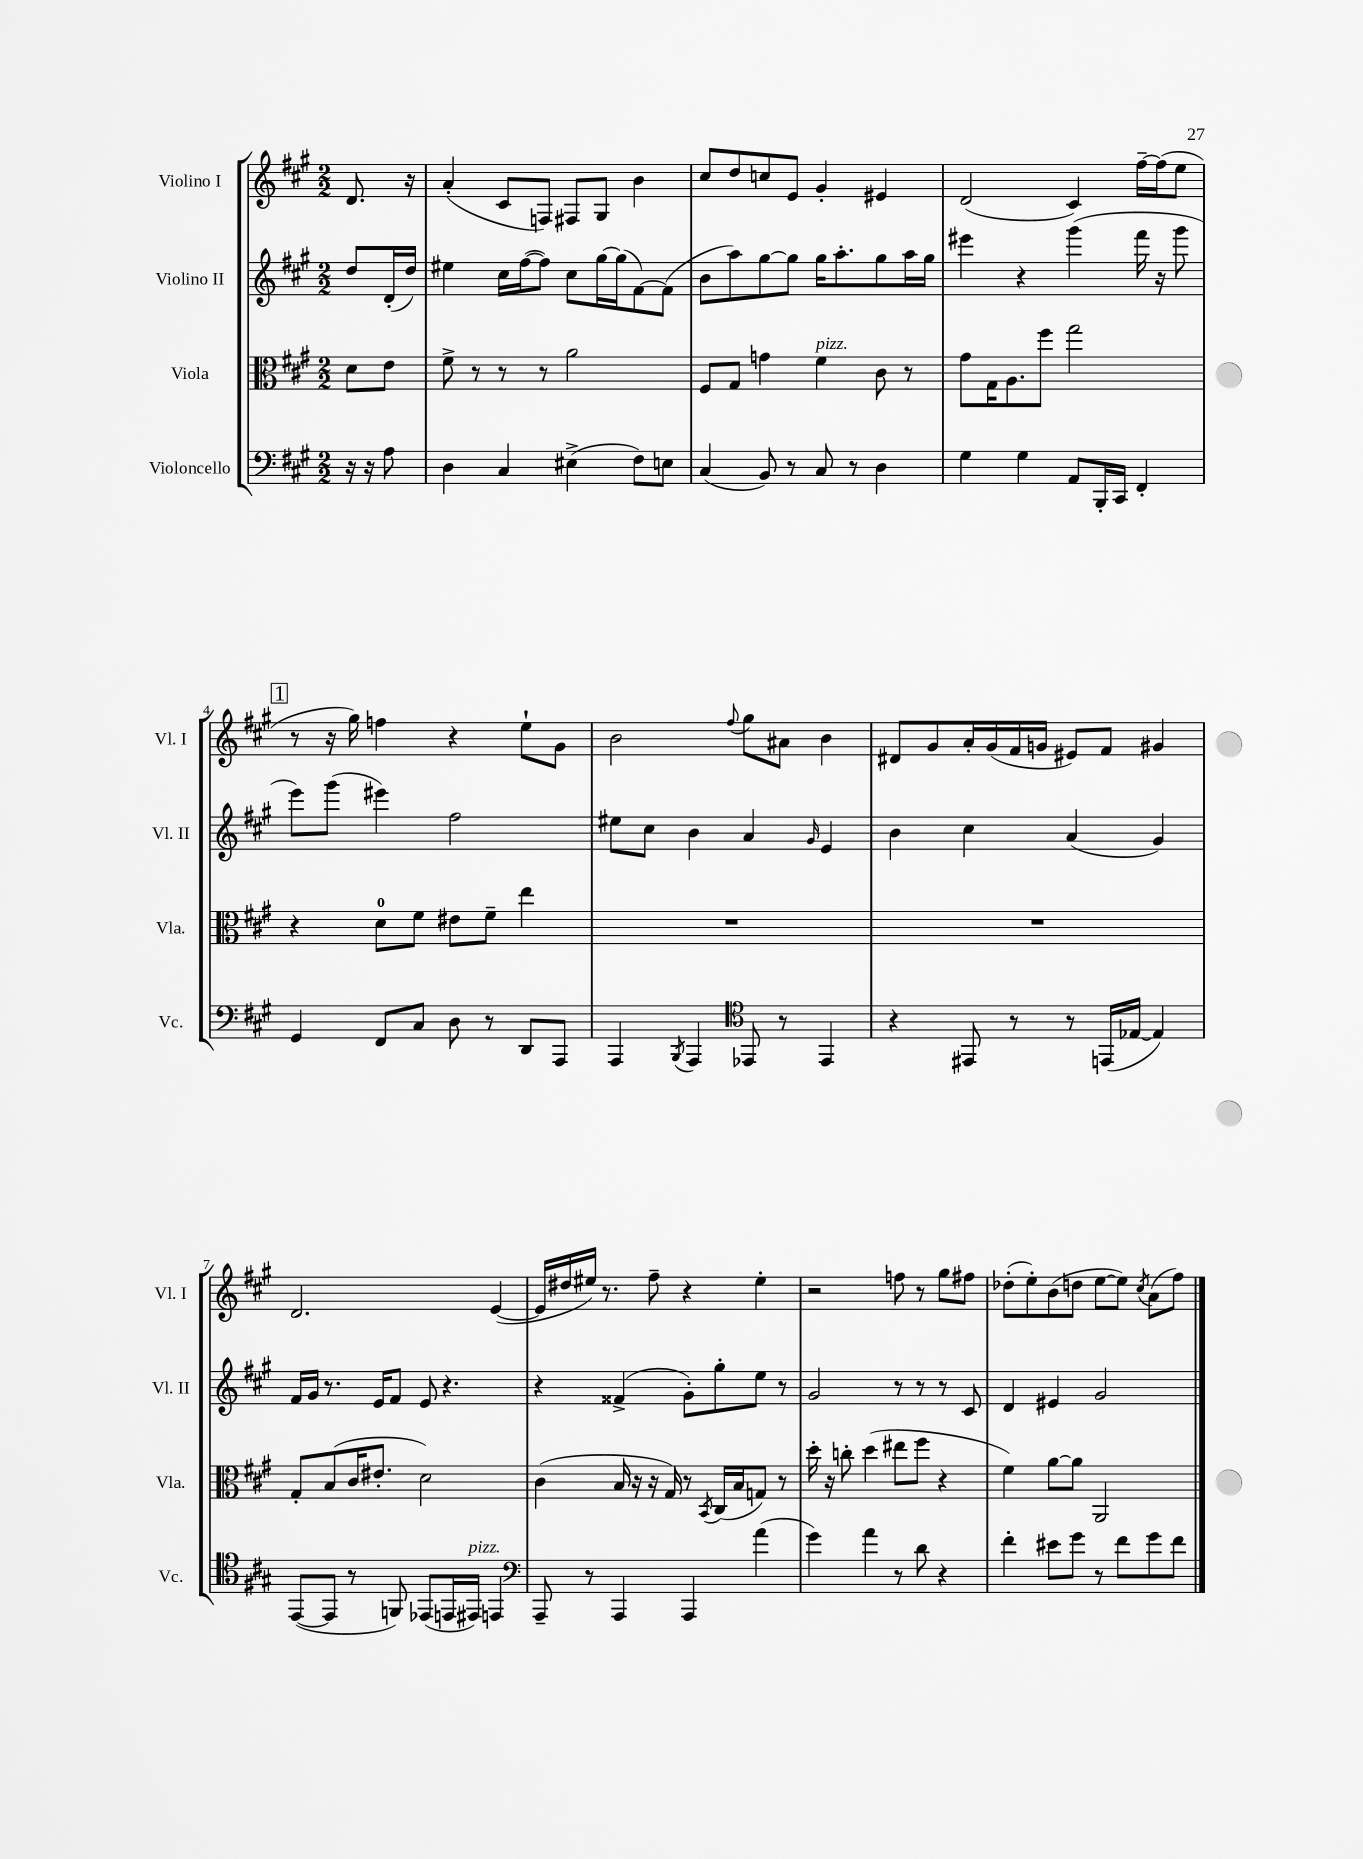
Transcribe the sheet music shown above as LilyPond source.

<<
\new StaffGroup <<
\new Staff = "s0" \with { instrumentName = "Violino I" shortInstrumentName = "Vl. I" } {
    \clef treble \key a \major \numericTimeSignature \time 2/2 \partial 4
    \autoBeamOff d'8. r16 |
    a'4-.( cis'8[ f8]) fis8[ gis8] b'4 |
    cis''8[ d''8 c''8 e'8] gis'4-. eis'4 |
    d'2( cis'4) fis''16[~-- fis''16( e''8] |
    \mark \markup { \box "1" } r8 r16 gis''16) f''4 r4 e''8[-! gis'8] |
    b'2 \appoggiatura { fis''8 } gis''8[ ais'8] b'4 |
    dis'8[ gis'8 a'16-. gis'16( fis'16 g'16] eis'8[) fis'8] gis'4 |
    d'2. e'4~( |
    e'16[ dis''16 eis''16]) r8. fis''8-- r4 eis''4-. |
    r2 f''8 r8 gis''8[ fis''8] |
    des''8[-.( e''8-.) b'8( d''8] e''8[~ e''8]) \acciaccatura { cis''8 } a'8[( fis''8]) \bar "|." |
}
\new Staff = "s1" \with { instrumentName = "Violino II" shortInstrumentName = "Vl. II" } {
    \clef treble \key a \major \numericTimeSignature \time 2/2 \partial 4
    \autoBeamOff d''8[ d'16-.( d''16]) |
    eis''4 cis''16[ fis''16~( fis''8]) cis''8[ gis''16~ gis''16( fis'8~) fis'8]( |
    b'8[ a''8) gis''8~ gis''8] gis''16[ a''8.-. gis''8 a''16 gis''16] |
    eis'''4 r4 gis'''4( fis'''16 r16 gis'''8 |
    \mark \markup { \box "1" } e'''8[) gis'''8]( eis'''4) fis''2 |
    eis''8[ cis''8] b'4 a'4 \grace { gis'16 } e'4 |
    b'4 cis''4 a'4( gis'4) |
    fis'16[ gis'16] r8. e'16[ fis'8] e'8 r4. |
    r4 fisis'4->( gis'8[-.) gis''8-. e''8] r8 |
    gis'2 r8 r8 r8 cis'8 |
    d'4 eis'4 gis'2 \bar "|." |
}
\new Staff = "s2" \with { instrumentName = "Viola" shortInstrumentName = "Vla." } {
    \clef alto \key a \major \numericTimeSignature \time 2/2 \partial 4
    \autoBeamOff d'8[ e'8] |
    fis'8-> r8 r8 r8 a'2 |
    fis8[ gis8] g'4 fis'4^\markup { \italic "pizz." } cis'8 r8 |
    gis'8[ gis16 a8. fis''8] gis''2 |
    \mark \markup { \box "1" } r4 d'8[-0 fis'8] eis'8[ fis'8]-- e''4 |
    R1 |
    R1 |
    gis8[-. b8( cis'16 eis'8.]-. d'2) |
    cis'4( b16 r16 r16 gis16) r8 \acciaccatura { b,8 } cis16[( b16 g8]) r8 |
    d''16-. r16 c''8-. d''4( eis''8[ fis''8] r4 |
    fis'4) a'8[~ a'8] a,2 \bar "|." |
}
\new Staff = "s3" \with { instrumentName = "Violoncello" shortInstrumentName = "Vc." } {
    \clef bass \key a \major \numericTimeSignature \time 2/2 \partial 4
    \autoBeamOff r16 r16 a8 |
    d4 cis4 eis4->( fis8[) e8] |
    cis4( b,8) r8 cis8 r8 d4 |
    gis4 gis4 a,8[ b,,16-. cis,16] fis,4-. |
    \mark \markup { \box "1" } gis,4 fis,8[ cis8] d8 r8 d,8[ a,,8] |
    a,,4 \acciaccatura { b,,8 } a,,4 \clef tenor ees,8 r8 ees,4 |
    r4 eis,8 r8 r8 e,16[( ees16]~ ees4) |
    e,8[~( e,8] r8 f,8) ees,8[( e,16 eis,16]^\markup { \italic "pizz." }) e,4 |
    \clef bass a,,8-- r8 a,,4 a,,4 a'4( |
    gis'4) a'4 r8 d'8 r4 |
    fis'4-. eis'8[ gis'8] r8 fis'8[ gis'8 fis'8] \bar "|." |
}
>>
>>
